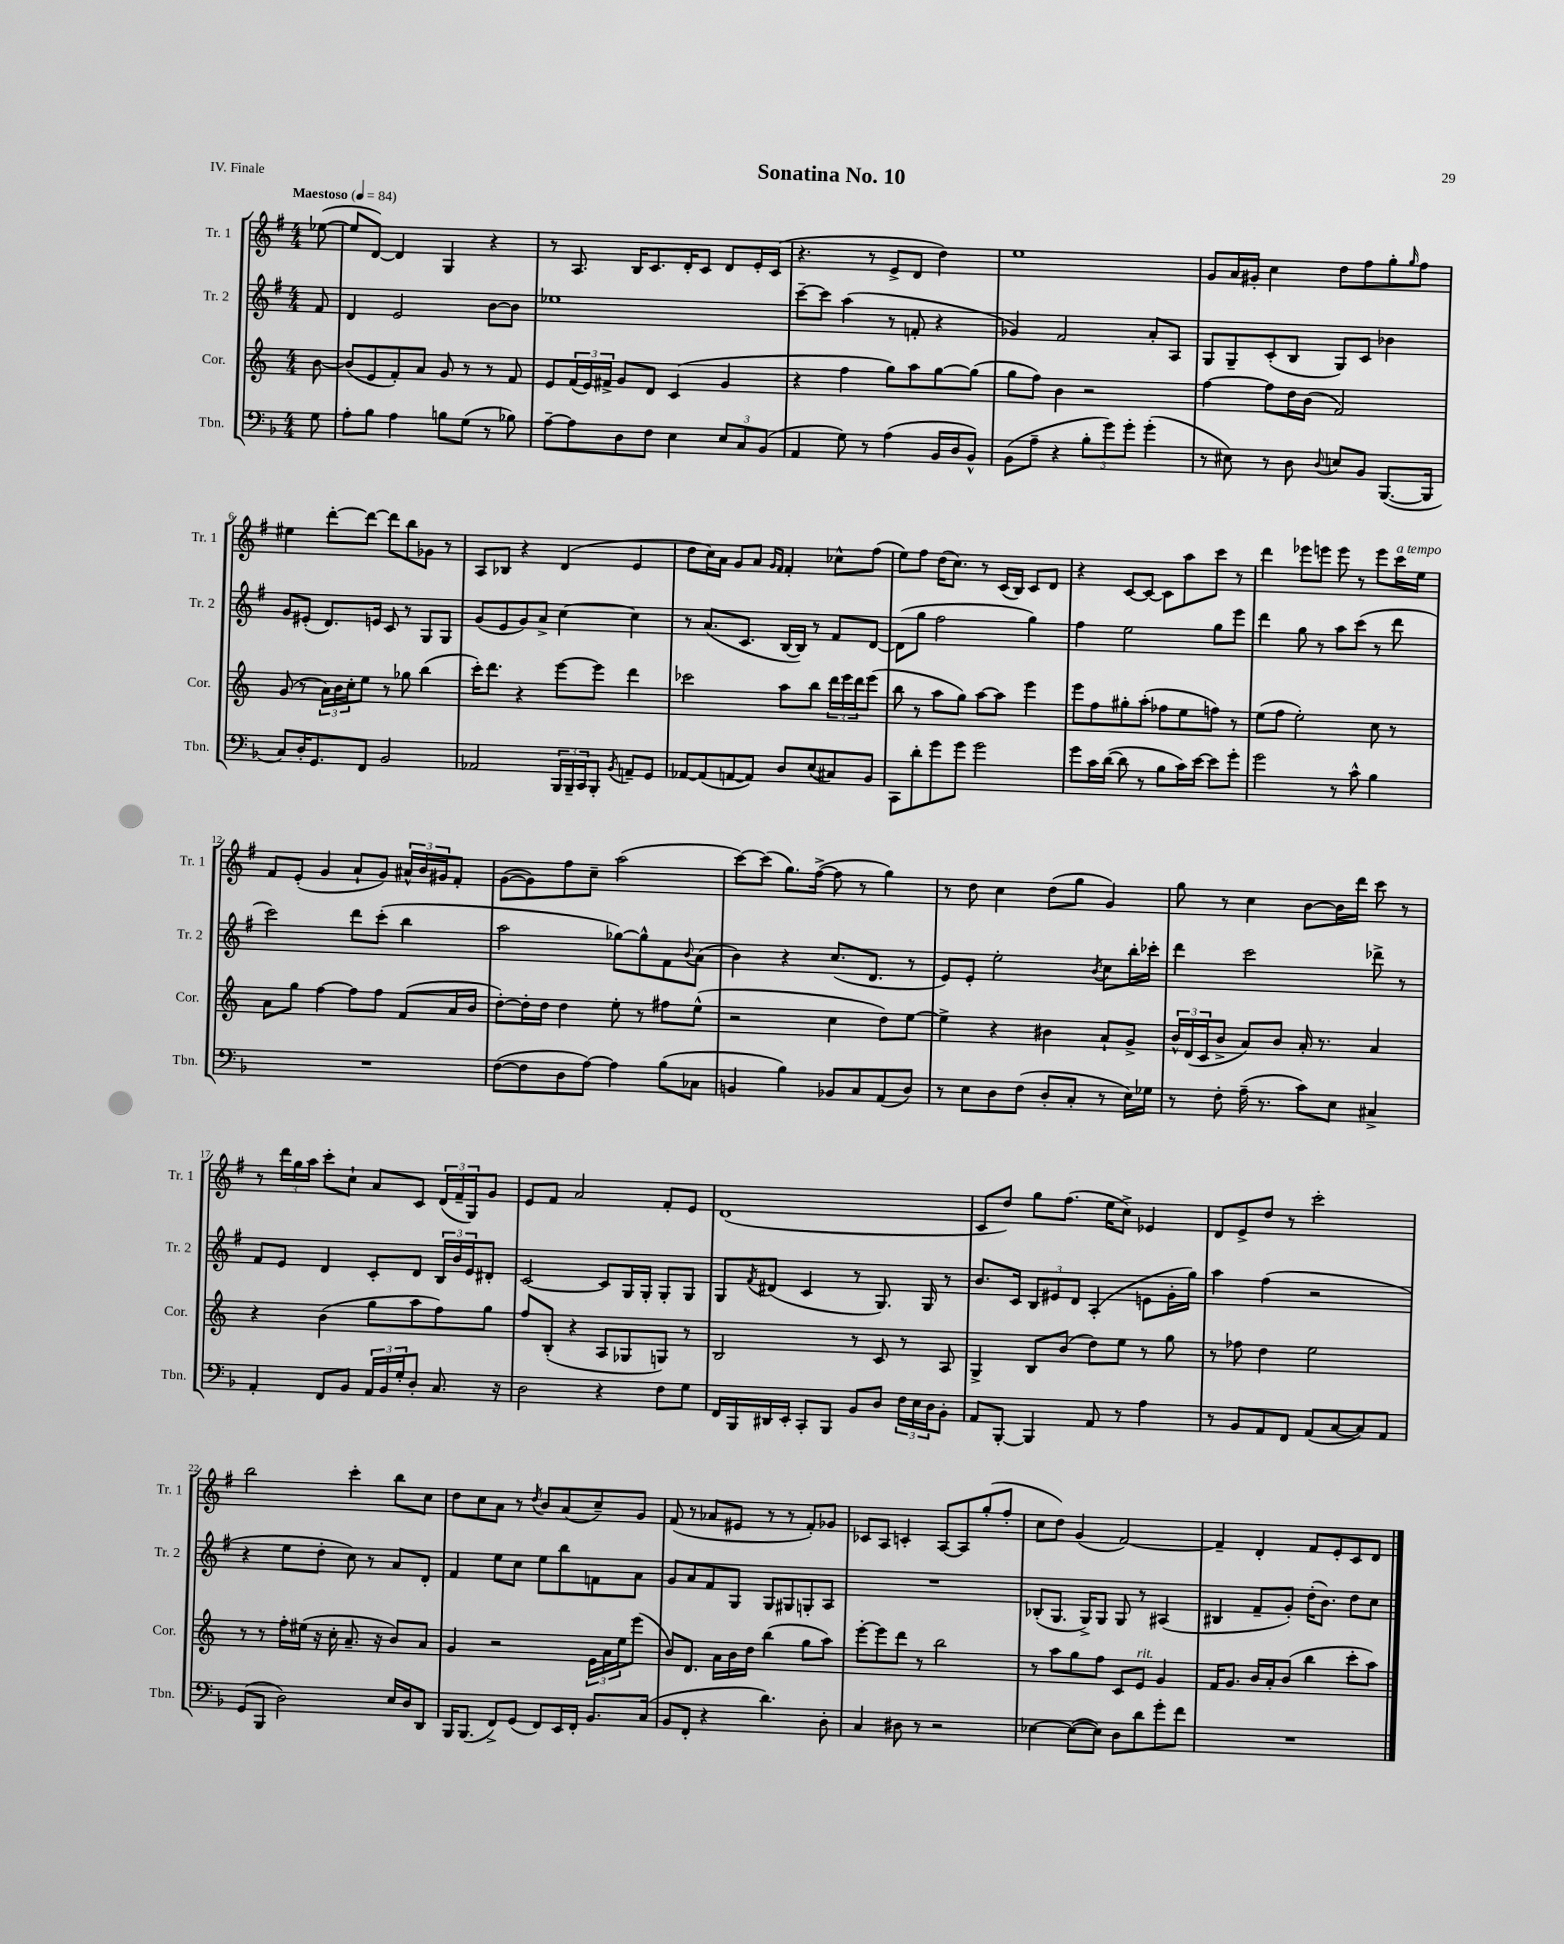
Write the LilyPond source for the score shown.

\header { title = "Sonatina No. 10" piece = "IV. Finale" }
<<
\new StaffGroup <<
\new Staff = "s0" \with { instrumentName = "Tr. 1" shortInstrumentName = "Tr. 1" } {
    \clef treble \key g \major \numericTimeSignature \time 4/4 \partial 8 \tempo "Maestoso" 4 = 84
    ees''8~( |
    ees''8 d'8~) d'4 g4 r4 |
    r8 a8. b16 c'8. d'16-. c'8 d'8 e'16-. c'16( |
    r4. r8 e'8-> d'8 d''4) |
    e''1 |
    g'8 a'16 gis'16-. c''4 d''8 fis''8 g''8-. \grace { g''16 } fis''8 |
    eis''4 d'''8~-. d'''8~ d'''8 b''8 ges'8 r8 |
    a8 bes8 r4 d'4( e'4 |
    d''8 c''16) a'16 g'8 a'8 \grace { g'16 fis'16 } fis'4-. ces''8-^ fis''8( |
    e''8) fis''8 d''16( c''8.) r8 c'16( b16) c'8 d'8 |
    r4 c'8~ c'8~ c'8 a''8 c'''8 r8 |
    d'''4 ees'''8 e'''8 e'''8 r8 e'''8 c'''16^\markup { \italic "a tempo" } e''16 |
    fis'8 e'8-.( g'4 a'8-! g'8) \tuplet 3/2 { ais'16-^ b'16 gis'16 } fis'8-. |
    g'8~( g'8) fis''8 c''8-- a''2( |
    c'''8~) c'''8( g''8.) fis''16~->( fis''8 r8 g''4) |
    r8 d''8 c''4 d''8( g''8 g'4) |
    g''8 r8 c''4 b'8~ b'16 d'''16 c'''8 r8 |
    r8 \tuplet 3/2 { d'''16 g''16 a''16 } c'''8-. c''8-! a'8 c'8 \tuplet 3/2 { d'16( fis'16-- g16) } g'8 |
    e'8 fis'8 a'2 fis'8-. e'8 |
    d'1( |
    c'8 d''8) g''8 fis''8.( e''16 c''8->) ees'4 |
    d'8 e'8-> d''8 r8 c'''2-. |
    b''2 c'''4-. b''8 c''8 |
    d''8 c''8 a'8 r8 \acciaccatura { d''8 } b'8 a'8( c''8--) g'8 |
    fis'8( r8 aes'8 eis'8 r8 r8 fis'8-.) ges'8 |
    ces'8 a8 c'4-. a8~ a8 g''8-.( fis''8-. |
    c''8 d''8) g'4( fis'2~) |
    fis'4-- d'4-. fis'8 e'8-. c'8 d'8 \bar "|." |
}
\new Staff = "s1" \with { instrumentName = "Tr. 2" shortInstrumentName = "Tr. 2" } {
    \clef treble \key g \major \numericTimeSignature \time 4/4 \partial 8
    fis'8 |
    d'4 e'2 b'8~ b'8 |
    ees''1 |
    c'''8~-- c'''8 a''4( r8 f'8-. r4 |
    ges'4) fis'2 a'8-. a8 |
    g8 g8-- c'8-.( b8 g8) c'8 bes'4 |
    g'8 eis'8-.( d'8.) e'16 c'8 r8 g8 g8 |
    g'8( e'8 g'8) a'8-> c''4~ c''4 |
    r8 a'8.( c'8. b16~ b16) r8 fis'8 d'8~ |
    d'8( g''8 fis''2 g''4) |
    fis''4 e''2 g''8 e'''8 |
    d'''4 g''8 r8 a''8 c'''8( r8 d'''8 |
    c'''2) d'''8 c'''8-.( b''4 |
    a''2 ges''8~) ges''8-^ fis'8 \appoggiatura { b'8 } a'8( |
    b'4) r4 c''8.( d'8. r8 |
    e'8) e'8-. e''2-. \acciaccatura { b'8 } c''8 b''16-. ces'''16-. |
    d'''4 c'''2 des'''8-> r8 |
    fis'8 e'8 d'4 c'8-. d'8 \tuplet 3/2 { b16 b'16 e'16 } dis'8-. |
    c'2~ c'8 g16 g16-. g8-. g8 |
    g8 \acciaccatura { fis'8 } dis'8( c'4 r8 g8.) g16 r8 |
    b'8. c'16 \tuplet 3/2 { b8 eis'8 d'8 } a4-.( e'8 g'16-. g''16) |
    a''4 fis''4( r2 |
    r4 e''8 d''8-. c''8) r8 a'8 d'8-. |
    fis'4 e''8 c''8 e''8 b''8 f'8 a'8 |
    g'8 a'8 fis'8 g8 g8 gis8 g8-. a8 |
    R1 |
    bes8-.( g8. g16->) g8 g8 r8 ais4( |
    bis4 fis'8-- g'8-.) d''16-.( b'8.) d''8 c''8 \bar "|." |
}
\new Staff = "s2" \with { instrumentName = "Cor." shortInstrumentName = "Cor." } {
    \clef treble \key c \major \numericTimeSignature \time 4/4 \partial 8
    b'8~ |
    b'8( e'8 f'8-.) a'8 g'8 r8 r8 f'8 |
    e'8 \tuplet 3/2 { f'16( e'16) fis'16-> } g'8 d'8 c'4( g'4 |
    r4 f''4 g''8) a''8 g''8~ g''8( |
    g''8 f''8) b'4 r2 |
    f''4~ f''8 d''16 b'16( f'2) |
    g'8( r8 \tuplet 3/2 { a'16) b'16 c''16-. } e''8 r8 ges''8 b''4( |
    c'''16-.) d'''8. r4 e'''8~ e'''8 d'''4 |
    ces'''2 a''8 b''8 \tuplet 3/2 { d'''16 e'''16 d'''16 } e'''8( |
    b''8 r8 a''8 g''8) a''8~ a''8 e'''4 |
    e'''8 f''8 gis''8-. a''8-.( fes''8 e''8 f''8) r8 |
    e''8( f''8 e''2-.) c''8 r8 |
    a'8 g''8 f''4~ f''8 f''8 f'8( a'16 b'16 |
    d''8~-.) d''16-. d''16 d''4 e''8-. r8 fis''8 e''8-^( |
    r2 c''4 d''8) e''8~ |
    e''4-> r4 bis'4 a'8-! g'8-> |
    \tuplet 3/2 { b'16-^ d'16( c'16 } b'8-> a'8) b'8 a'16-. r8. a'4 |
    r4 b'4( g''8 a''8 f''8) g''8 |
    f''8 b8-.( r4 a8 ges8 g8) r8 |
    b2 r8 c'8 r8 a8 |
    g4-> b8 b'8( d''8) e''8 r8 g''8 |
    r8 fes''8 d''4 e''2 |
    r8 r8 f''16-. eis''16( r16 c''16-. a'8.-- r16 b'8) a'8 |
    g'4 r2 \tuplet 3/2 { e'16 a'16 e''16 } e'''8( |
    b'8) d'8. a'16 b'16 d''16 b''4( g''8 a''8) |
    e'''8~-. e'''8 d'''8 r8 b''2 |
    r8 a''8 g''8 f''8 c'8 e'8^\markup { \italic "rit." } g'4 |
    f'16 g'8. b'16 a'16-. b'8( b''4 c'''8-. a''8) \bar "|." |
}
\new Staff = "s3" \with { instrumentName = "Tbn." shortInstrumentName = "Tbn." } {
    \clef bass \key f \major \numericTimeSignature \time 4/4 \partial 8
    g8 |
    a8-. bes8 a4 b8 g8( r8 bes8) |
    a8~-- a8 d8 f8 e4 \tuplet 3/2 { e8 c8 bes,8( } |
    a,4 g8) r8 a4( bes,16 d16 bes,8-^) |
    bes,8( a8-- r4 \tuplet 3/2 { bes8-. g'8) g'8-. } g'4-.( |
    r8 eis8) r8 d8 \appoggiatura { d8 } e8 bes,8 bes,,8.~( bes,,16 |
    c8) d16-. g,8. f,8 bes,2 |
    aes,2 \tuplet 3/2 { bes,,16 bes,,16-- c,16 } bes,,8-. \acciaccatura { bes,8 } a,8-- g,8 |
    aes,8~ aes,8( a,8~ a,8) d8 e8( cis8) bes,8 |
    c,8 d'8-. g'8 g'8 g'2 |
    g'8 c'16 d'16~( d'8 r8 bes8 c'16) e'16~ e'8 g'8-. |
    g'2 r8 c'8-^ bes4 |
    R1 |
    f8~( f8 d8 a8~) a4 bes8( ces8 |
    b,4 bes4) bes,8 c8 a,8( d8) |
    r8 e8 d8 f8( d8-. c8-. r8 e16) ges16 |
    r8 f8-. a16--( r8. c'8) e8 cis4-> |
    a,4-. f,8 bes,8 \tuplet 3/2 { a,16 bes,16 g16-. } d8-. c8. r16 |
    d2 r4 f8 g8 |
    f,16 bes,,16 dis,16 e,16-. c,8-. bes,,8 bes,8 d8 \tuplet 3/2 { f16 e16 d16 } bes,8-. |
    a,8 bes,,8~-. bes,,4 a,8 r8 a4 |
    r8 bes,8 a,8 f,8 a,8( c8~ c8) a,8 |
    g,8( bes,,8 d2) e16 d16 d,8 |
    bes,,16 bes,,8.( f,8->) g,8( f,8) e,16 f,16-. bes,8. c16( |
    bes,8 f,8-. r4 d'4.) d8-. |
    c4 dis8 r8 r2 |
    ees4~ ees8~( ees8) d8 d'8 g'8-. f'8 |
    R1 \bar "|." |
}
>>
>>
